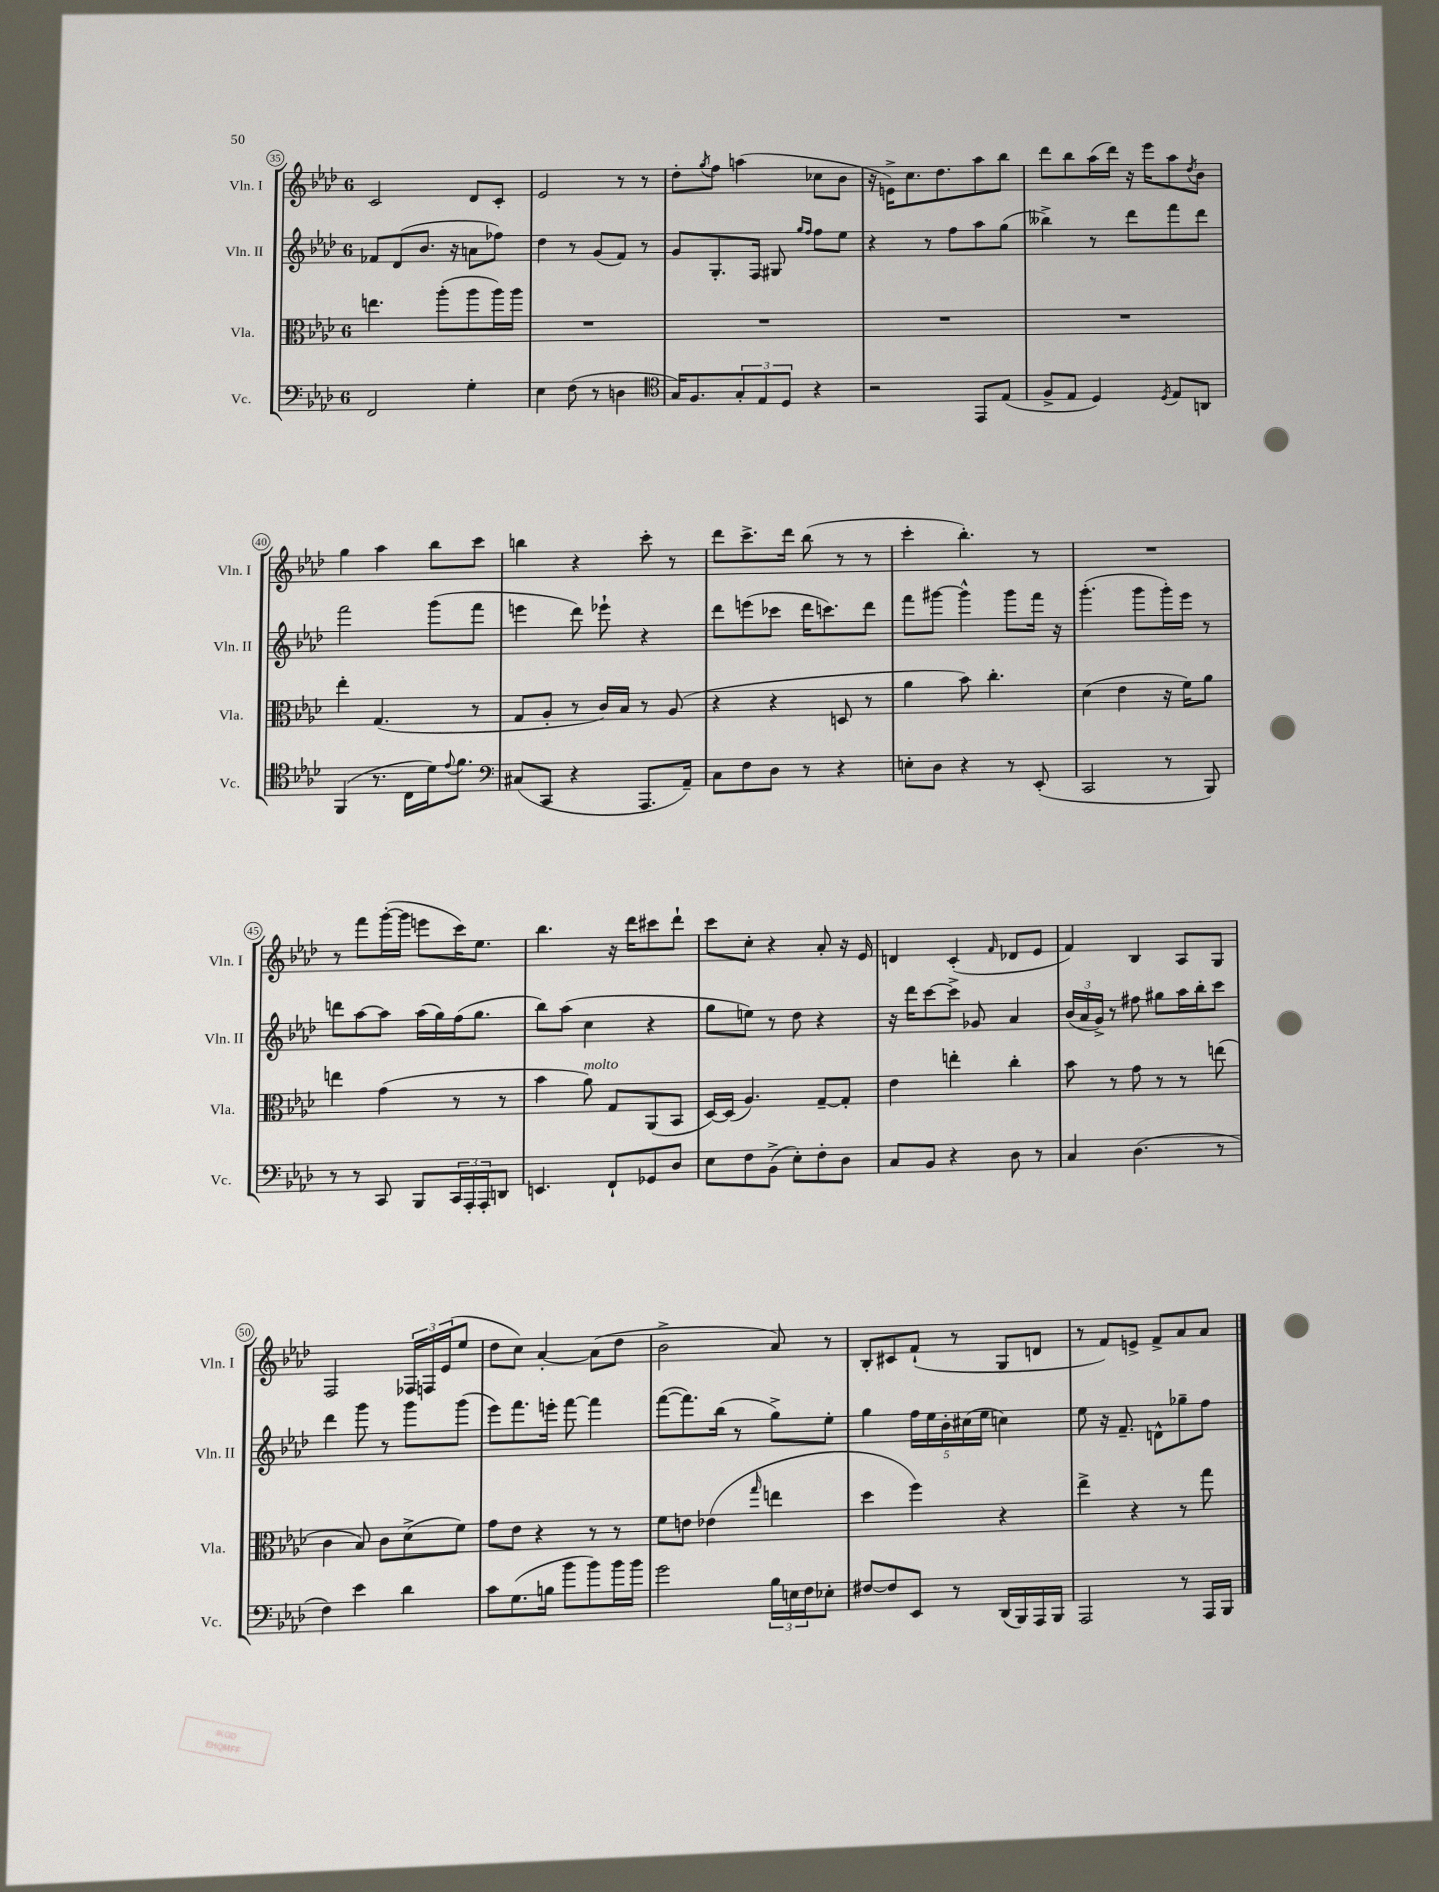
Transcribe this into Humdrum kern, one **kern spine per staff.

**kern	**kern	**kern	**kern
*staff4	*staff3	*staff2	*staff1
*clefF4	*clefC3	*clefG2	*clefG2
*k[b-e-a-d-]	*k[b-e-a-d-]	*k[b-e-a-d-]	*k[b-e-a-d-]
*M6/8	*M6/8	*M6/8	*M6/8
2FF/	4.ee\	8f-/L	2c/
.	.	(8d-/	.
.	.	8.b-/J	.
.	(8aa-'\L	.	.
.	.	16r	.
4G'\	8aa-\	8a\L	8d-/L
.	16aa-\L)	8ff-\J)	8c'/J
.	16aa-\JJ	.	.
=	=	=	=
4E-\	2.r	4dd-\	2e-/
(8F\	.	8r	.
8r	.	(8g/L	.
4D\	.	8f/J)	8r
.	.	8r	8r
=	=	=	=
*clefC4	*	*	*
16G/LK)	2.r	8g/L	8dd-'\L
8.F/	.	.	.
.	.	.	8qgg/
.	.	8.G'/	8ff\J
12G'/	.	.	(4aa\
.	.	16F/Jk	.
12E-/	.	.	.
.	.	8G#/	.
12D-/J	.	.	.
.	.	16qqgg/LL	.
.	.	16qqff/JJ	.
4r	.	8ff\L	8cc-\L
.	.	8ee-\J	8b-\J
=	=	=	=
2r	2.r	4r	16r
.	.	.	16e^\LK)
.	.	.	8.cc\
.	.	8r	.
.	.	.	8.dd-\
.	.	8ff\L	.
8EE-/L	.	8aa-\	8aa-\
(8E-/J	.	(8gg\J	8bb-\J
=	=	=	=
8F^/L	2.r	4bb--^\)	8ddd-\L
8E-/J	.	.	8bb-\
4D-/)	.	8r	(16aa-\L
.	.	.	16ddd-\JJ)
.	.	8ddd-\L	16r
.	.	.	16eee-\LK
8qD-/	.	.	.
8E-/L	.	8fff\	8aa-\
.	.	.	8qdd-/
8AA/J	.	8ddd-\J	8b-\J
=	=	=	=
(4FF/	4ee-'\	2fff\	4gg\
8.r	(4.G/	.	4aa-\
16C\LL	.	.	.
16d-\J)	.	(8ggg\L	8bb-\L
8qqe-/	.	.	.
8.f\J	.	.	.
.	8r	8fff\J	8ccc\J
=	=	=	=
*clefF4	*	*	*
(8C#/L	8G/L	4eee\	4bb\
8CC/J	8A-'/J	.	.
4r	8r	8ddd-\)	4r
.	16c/LL)	8eee-`\	.
.	16B-/JJ	.	.
8.AAA-/L	8r	4r	8ccc'\
.	(8A-/	.	8r
16AA-~/Jk)	.	.	.
=	=	=	=
8C\L	4r	8ddd-\L	8ddd-\L
8F\	.	(8eee\	8.ccc^\
8D-\J	4r	8ccc-\J	.
.	.	.	16ddd-\Jk
8r	.	16ddd-\LK	(8bb-\
.	.	8.ccc\)	.
4r	8D/	.	8r
.	8r	8ddd-\J	8r
=	=	=	=
8E'\L	4a-\	8fff\L	4ccc'\
8D-\J	.	[8ggg#\J	.
4r	8b-\)	4ggg#^^\]	4.bb-'\)
.	4.cc'\	.	.
8r	.	8ggg#\L	.
(8EE-'/	.	16fff\Jk	8r
.	.	16r	.
=	=	=	=
2CC/	(4d-\	(4.ggg'\	2.r
.	4e-\	.	.
.	.	8ggg\L	.
8r	16r	16ggg'\L)	.
.	16f\LK)	16eee-\JJ	.
8BBB-/)	8a-\J	8r	.
=	=	=	=
8r	4ee\	8ddd\L	8r
8r	.	[8aa-\	8fff\L
8CC/	(4g\	8aa-\]J	([16ggg'\L
.	.	.	16ggg\]JJ
8BBB-/L	.	(16aa-\LL	8eee\L
.	.	16gg\)	.
24CC/L	8r	(16ff\J	16ccc\K)
24AAA-'/	.	.	.
.	.	8.gg\J	8.ee-\J
24AAA-'/J	.	.	.
8DD/J	8r	.	.
=	=	=	=
4.EE/	4b-\	8bb-\L)	4.bb-\
.	.	(8aa-\J	.
.	8a-\)	4cc\	.
8FF`/L	8G/L	.	16r
.	.	.	16ddd-\LK
8GG-/	(8AA-/	4r	8ccc#\
8D-/J	8BB-/J	.	8ddd-`\J
=	=	=	=
8E-\L	[16D-/LL)	8gg\L	8ccc\L
.	(16D-/]JJ	.	.
8F\	4.A-/)	8ee\J)	8cc'\J
(8BB-^\J	.	8r	4r
8E-'\L)	.	8dd-\	.
8F'\	[8G~/L	4r	8a-'/
8D-\J	8G'/]J	.	16r
.	.	.	16e-/
=	=	=	=
8C/L	4e-\	16r	4d/
.	.	16ddd-\LK	.
8BB-/J	.	[8ccc\	.
4r	4ee'\	8ccc^\]J	(4c'/
.	.	8g-/	.
.	.	.	16qqf/
8D-\	4cc'\	4a-/	8d-/L
8r	.	.	8e-/J
=	=	=	=
4C/	8b-\	(24b-/LL	4f/)
.	.	24a-/	.
.	.	24g^/JJ)	.
.	8r	8r	.
(4.D-\	8g\	8ff#\	4B-/
.	8r	8gg#\L	.
.	8r	16aa-\L	8A-/L
.	.	16bb-'\J	.
8r	(8ee\	8ccc\J	8G/J
=	=	=	=
4F\)	4c\	4ddd-\	2F/
4e-\	8B-/)	8ggg\	.
.	8c\L	8r	.
4d-\	(8d-^\	8ggg\L	24F-/LL
.	.	.	24F/
.	.	.	(24e-/J
.	8f\J)	(8ggg\J	8ee-/J
=	=	=	=
8c\L	8g\L	8eee-\L)	8dd-\L
(8.G\	8e-\J	8.fff\	8cc\J)
.	4r	.	[4a-'/
16B\Jk	.	16eee'\Jk	.
8b-\L	.	[8fff\	.
8b-\)	8r	4fff\]	(8a-\]L
16b-\L	8r	.	8dd-\J
16b-\JJ	.	.	.
=	=	=	=
2g\	8f\L	([8fff\L	2b-^\
.	8e\J	8.fff\])	.
.	(4e-\	.	.
.	.	(16bb-\Jk	.
.	.	8r	.
.	16qqgg/	.	.
24B-\LL	4ee\	8gg^\L)	8a-/)
24E\	.	.	.
24F\J	.	.	.
8E-'\J	.	8ee-'\J	8r
=	=	=	=
[8F#/L	4dd-\	4gg\	8B-'/L
8F#/]	.	.	8c#/
8EE-/J	4ff\)	20ff\LL	(8f`/J
.	.	20ee-\	.
.	.	20b-'\	.
8r	.	.	8r
.	.	(20cc#\	.
.	.	20ee-\JJ	.
(16DD-/LL	4r	4cc\)	8G/L
16BBB-/)	.	.	.
16AAA-/	.	.	8d/J
16BBB-/JJ	.	.	.
=	=	=	=
2AAA-/	4ee-^\	8ee-\	8r
.	.	16r	8f/L)
.	.	8.f~/	.
.	4r	.	8e^/J
.	.	8d^^\L	8f^/L
8r	8r	8gg-~\	8a-/
16AAA-/LL	8gg\	8ff\J	8a-/J
16BBB-/JJ	.	.	.
==	==	==	==
*-	*-	*-	*-
